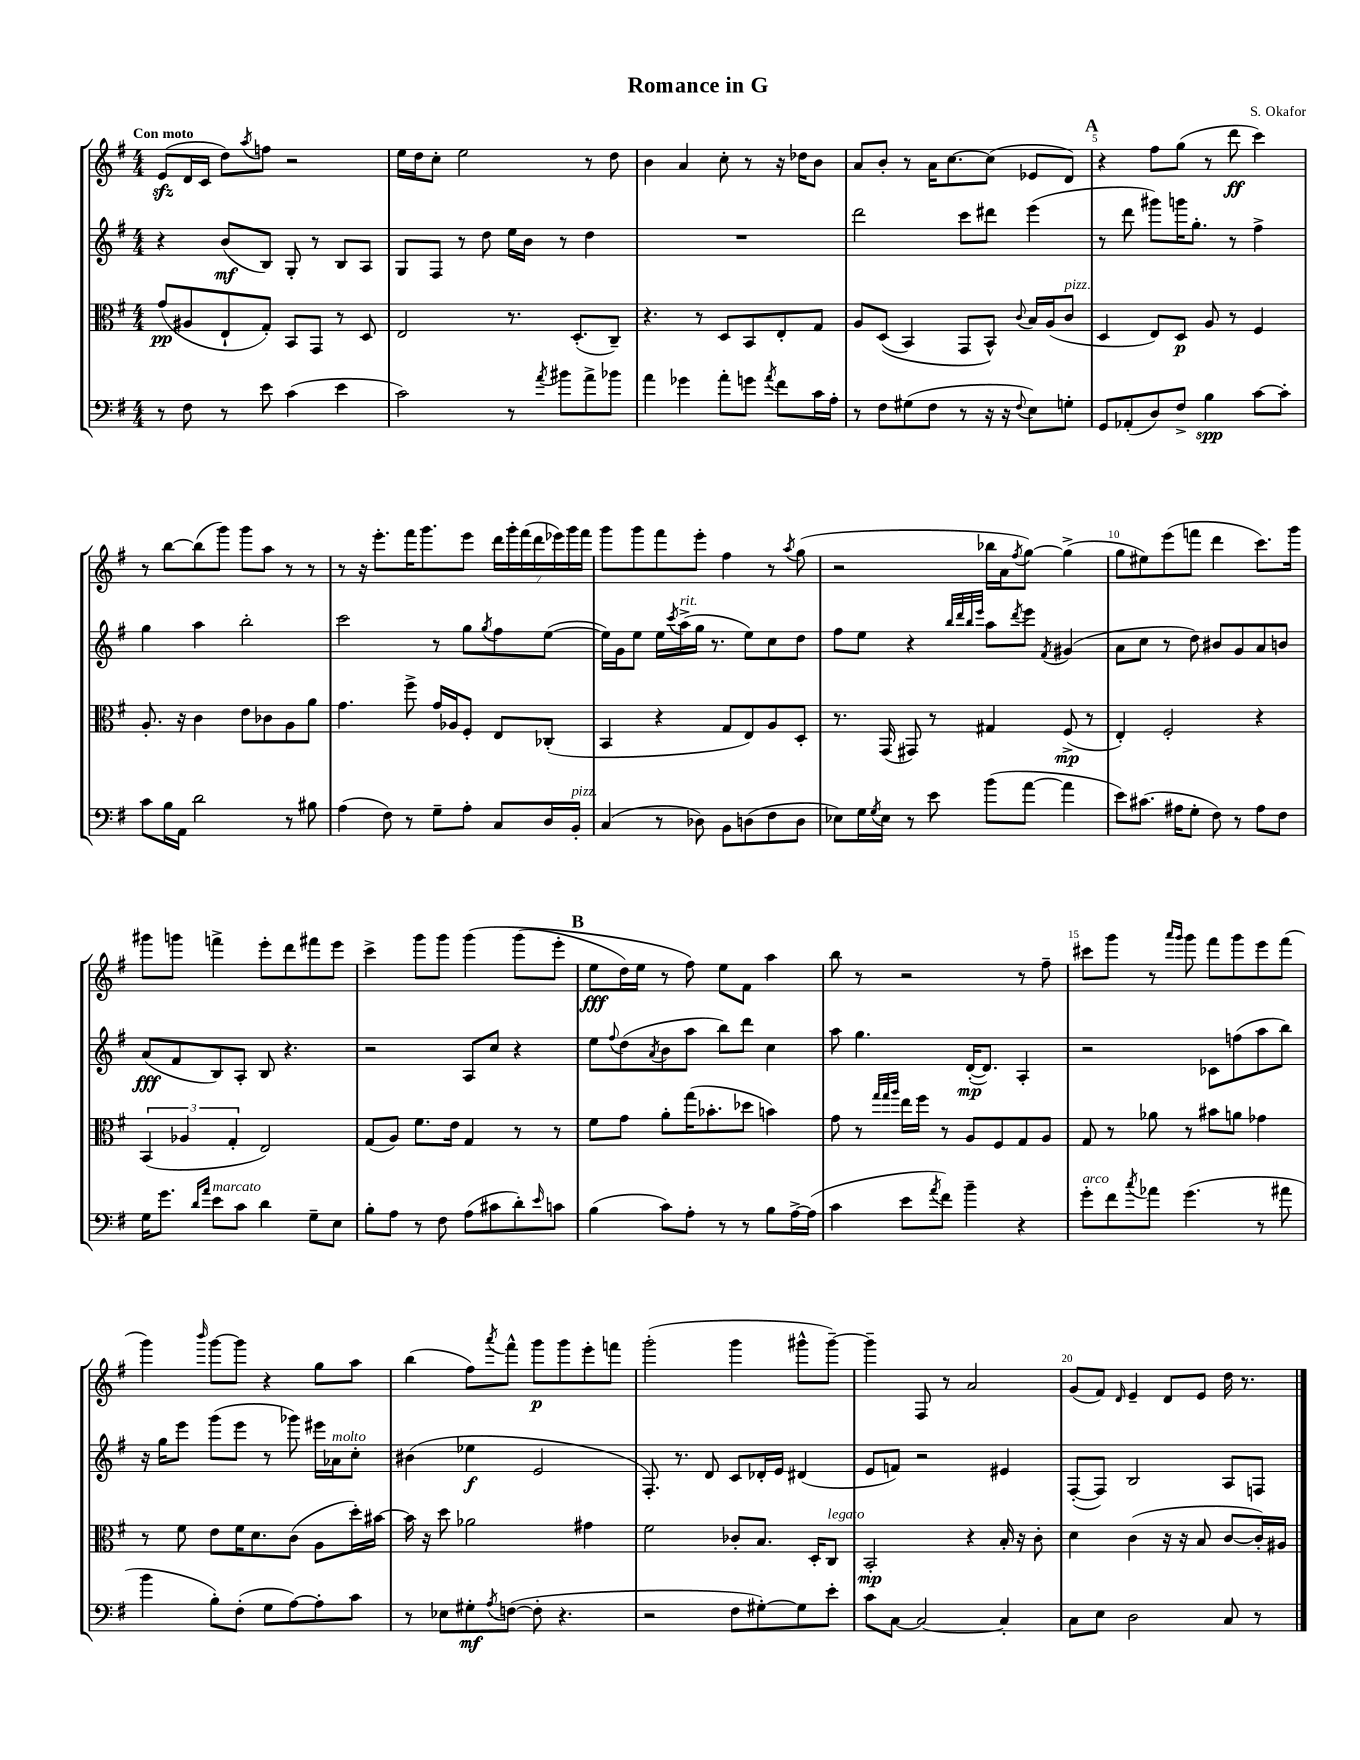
\header { title = "Romance in G" composer = "S. Okafor" }
<<
\new StaffGroup <<
\new Staff = "s0" {
    \clef treble \key g \major \numericTimeSignature \time 4/4 \tempo "Con moto"
    e'8\sfz( d'16 c'16 d''8) \acciaccatura { a''8 } f''8 r2 |
    e''16 d''16 c''8-. e''2 r8 d''8 |
    b'4 a'4 c''8-. r8 r16 des''16 b'8 |
    a'8 b'8-. r8 a'16 c''8.~ c''8( ees'8 d'8) |
    \mark \markup { \bold "A" } r4 fis''8 g''8( r8 d'''8\ff c'''4) |
    r8 b''8~ b''8( g'''8) g'''8 a''8 r8 r8 |
    r8 r16 e'''8.-. fis'''16 g'''8. e'''8 \tuplet 7/4 { d'''16 g'''16-. fis'''16( d'''16 ees'''16) g'''16 fis'''16 } |
    g'''8 g'''8 fis'''8 e'''8-. fis''4 r8 \acciaccatura { a''8 } g''8( |
    r2 bes''16 a'16 \acciaccatura { fis''8 } g''8~) g''4->( |
    g''8 eis''8) e'''8( f'''8 d'''4 c'''8.) g'''16 |
    gis'''8 g'''8 f'''4-> e'''8-. d'''8 fis'''8 e'''8 |
    c'''4-> g'''8 g'''8 g'''4\( g'''8( e'''8-. |
    \mark \markup { \bold "B" } e''8\fff d''16) e''16 r8 fis''8\) e''8 fis'8 a''4 |
    b''8 r8 r2 r8 fis''8-- |
    cis'''8 g'''8 r8 \grace { a'''16 g'''16 } g'''8 fis'''8 g'''8 e'''8 fis'''8( |
    g'''4) \grace { b'''16 } g'''8~ g'''8 r4 g''8 a''8 |
    b''4( fis''8) \acciaccatura { a'''8 } fis'''8-^ g'''8\p g'''8 e'''8-. f'''8 |
    g'''2-.( g'''4 gis'''8-^ gis'''8~--) |
    gis'''4-- fis8 r8 a'2 |
    g'8( fis'8) \grace { d'16 } e'4-- d'8 e'8 d''16 r8. \bar "|." |
}
\new Staff = "s1" {
    \clef treble \key g \major \numericTimeSignature \time 4/4
    r4 b'8\mf( b8) g8-. r8 b8 a8 |
    g8 fis8 r8 d''8 e''16 b'16 r8 d''4 |
    R1 |
    d'''2 c'''8 dis'''8 e'''4( |
    \mark \markup { \bold "A" } r8 d'''8 gis'''8) g'''16 g''8.-. r8 fis''4-> |
    g''4 a''4 b''2-. |
    c'''2 r8 g''8 \acciaccatura { g''8 } fis''8 e''8~( |
    e''16) g'16 e''8 e''16 \acciaccatura { c'''8 } a''16->^\markup { \italic "rit." }( g''16 r8. e''8) c''8 d''8 |
    fis''8 e''8 r4 \grace { b''32 d'''32 b''32 e'''32 } a''8 \acciaccatura { d'''8 } e'''8 \acciaccatura { fis'8 } gis'4( |
    a'8 c''8 r8 d''8) bis'8 g'8 a'8 b'8 |
    a'8\fff( fis'8 b8) a8-. b8 r4. |
    r2 a8 c''8 r4 |
    \mark \markup { \bold "B" } e''8 \appoggiatura { fis''8 } d''8( \acciaccatura { a'8 } b'8 a''8 b''8) d'''8 c''4 |
    a''8 g''4. d'16~-.\mp( d'8.) a4-. |
    r2 ces'8 f''8( a''8 b''8) |
    r16 g''16 e'''8 g'''8( e'''8 r8 ges'''8) eis'''16 aes'16^\markup { \italic "molto" } c''8-. |
    bis'4( ees''4\f e'2 |
    fis8.-.) r8. d'8 c'8 des'16-. e'16 dis'4( |
    e'8 f'8) r2 eis'4 |
    fis8~-.( fis8) b2 a8 f8 \bar "|." |
}
\new Staff = "s2" {
    \clef alto \key g \major \numericTimeSignature \time 4/4
    g'8\pp( ais8 e8-! g8-.) b,8 g,8 r8 d8 |
    e2 r8. d8.-.( c8--) |
    r4. r8 d8 b,8 e8-. g8 |
    a8 d8(\( b,4) g,8 b,8-^\) \appoggiatura { c'8 } b16 a16( c'8^\markup { \italic "pizz." } |
    \mark \markup { \bold "A" } d4 e8) d8\p a8 r8 fis4 |
    a8.-. r16 c'4 e'8 ces'8 a8 a'8 |
    g'4. fis''8-> g'16 aes16 fis8-. e8 ces8-.( |
    b,4 r4 g8 e8) a8 d8-. |
    r8. g,16( gis,8) r8 gis4 fis8->\mp( r8 |
    e4-.) fis2-. r4 |
    \tuplet 3/2 { b,4( aes4 g4-. } e2) |
    g8( a8) fis'8. e'16 g4 r8 r8 |
    \mark \markup { \bold "B" } fis'8 g'8 a'8-. g''16( bes'8.-. des''8 b'4) |
    g'8 r8 \grace { g''32 g''32 a''32 } e''16 fis''16 r8 a8 fis8 g8 a8 |
    g8 r8 aes'8 r8 bis'8 a'8 ges'4 |
    r8 fis'8 e'8 fis'16 d'8. c'8( a8 d''16-.) bis'16~ |
    bis'16 r16 d''8 aes'2 gis'4 |
    fis'2 ces'8-. b8. d16-. c8^\markup { \italic "legato" } |
    b,2-.\mp r4 b16-. r16 c'8-. |
    d'4 c'4( r16 r16 b8 c'8~ c'16-.) ais16 \bar "|." |
}
\new Staff = "s3" {
    \clef bass \key g \major \numericTimeSignature \time 4/4
    r8 fis8 r8 e'8 c'4( e'4 |
    c'2) r8 \acciaccatura { a'8 } bis'8 a'8-> bes'8 |
    a'4 ges'4 a'8-. g'8 \acciaccatura { a'8 } fis'8 c'16 a16-. |
    r8 fis8 gis8( fis8 r8 r16 r16 \appoggiatura { fis8 } e8) g8-. |
    \mark \markup { \bold "A" } g,8 aes,8-.( d8) fis8-> b4\spp c'8~ c'8-. |
    c'8 b16 a,16 d'2 r8 bis8 |
    a4( fis8) r8 g8-- a8-. c8 d16 b,16-.^\markup { \italic "pizz." } |
    c4( r8 des8) b,8 d8( fis8 d8 |
    ees8) g16 \acciaccatura { g8 } ees16 r8 e'8 b'8( a'8~ a'4 |
    e'8) cis'8.( ais16 g8-. fis8) r8 ais8 fis8 |
    g16 g'8. \grace { d'16 a'16 } e'8^\markup { \italic "marcato" } c'8 d'4 g8-- e8 |
    b8-. a8 r8 fis8 a8( cis'8 d'8-.) \grace { e'16 } c'8 |
    \mark \markup { \bold "B" } b4( c'8) a8-. r8 r8 b8 a16~-> a16( |
    c'4 e'8 \acciaccatura { a'8 } fis'8) b'4-- r4 |
    g'8-.^\markup { \italic "arco" } fis'8 \acciaccatura { c''8 } aes'8 g'4.( r8 ais'8 |
    b'4 b8-.) fis8-.( g8 a8~) a8-. c'8 |
    r8 ees8 gis8-.\mf \acciaccatura { a8 } f8~( f8-. r4. |
    r2 fis8 gis8~-.) gis8 e'8-. |
    c'8 c8~ c2~ c4-. |
    c8 e8 d2 c8 r8 \bar "|." |
}
>>
>>
\layout { \context { \Score \override BarNumber.break-visibility = ##(#f #t #t) barNumberVisibility = #(every-nth-bar-number-visible 5) } }
